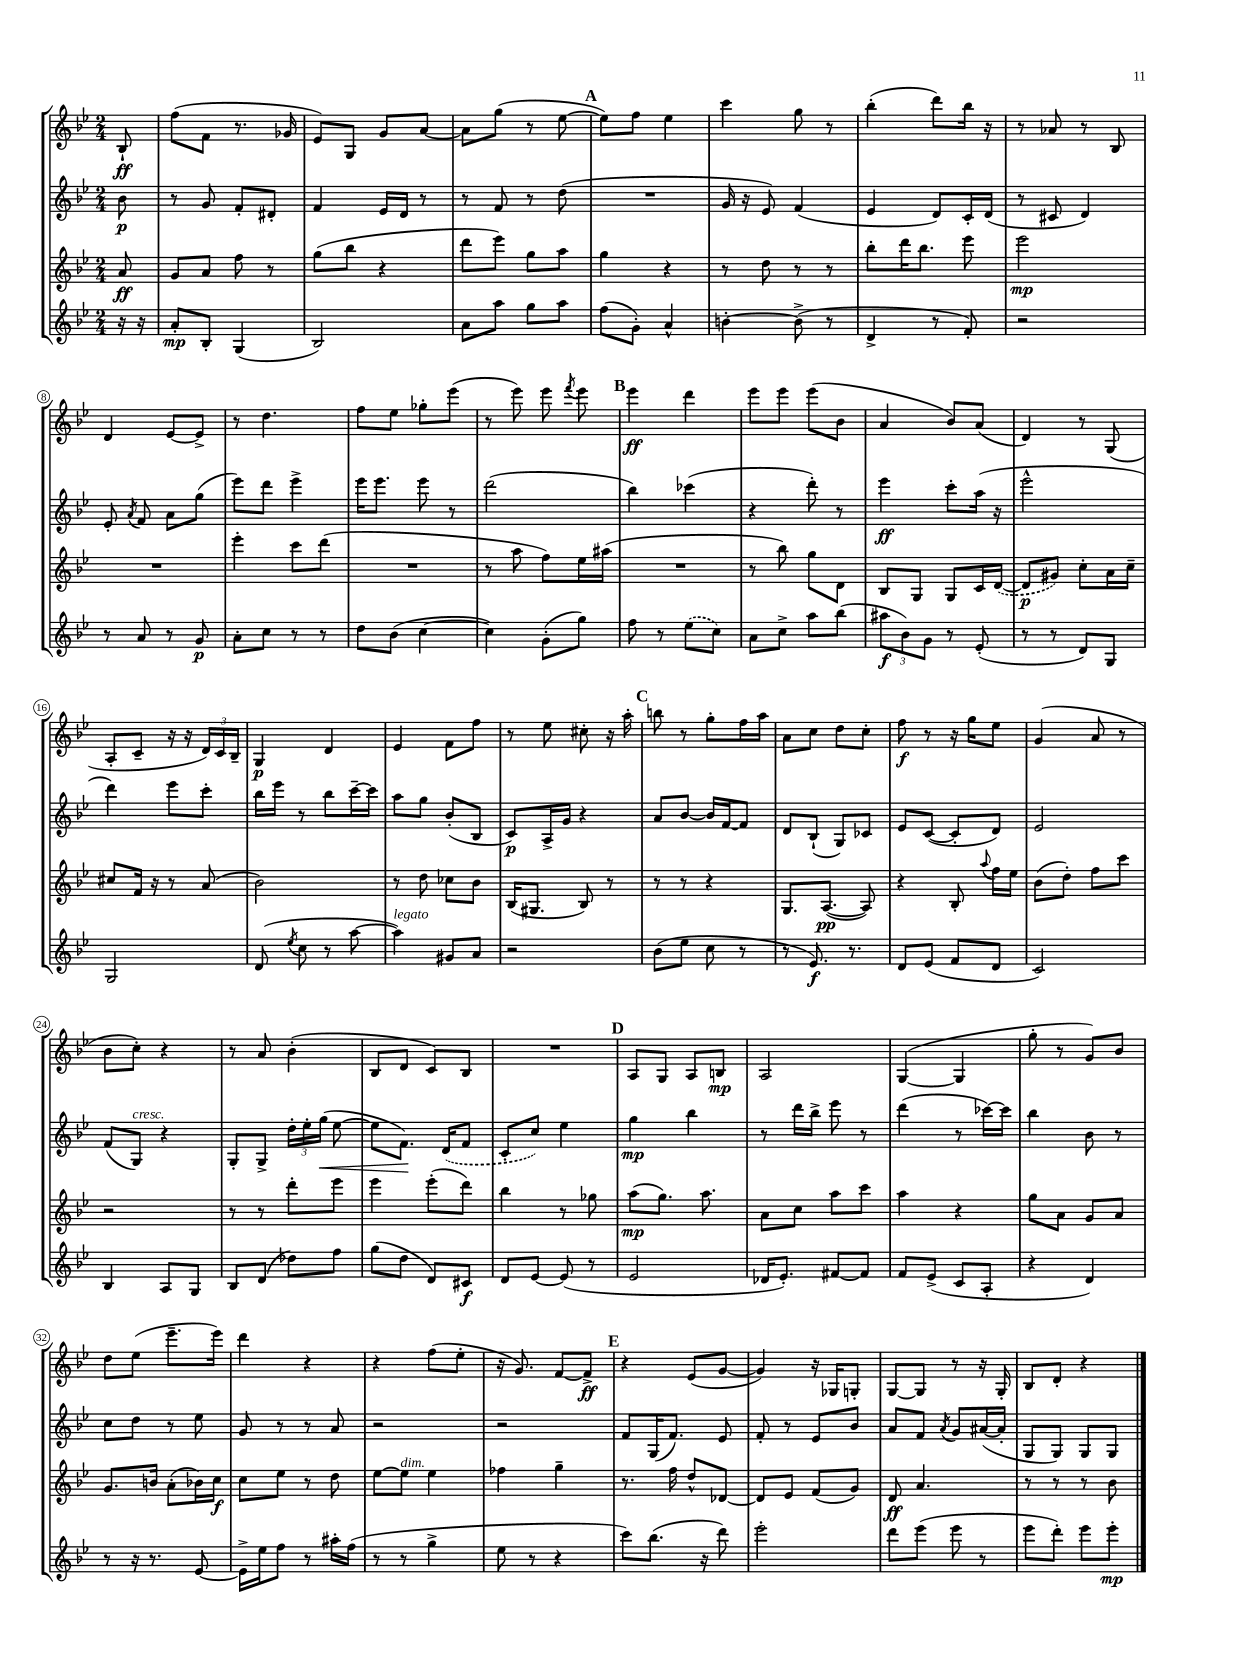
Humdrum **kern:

**kern	**kern	**kern	**kern
*staff4	*staff3	*staff2	*staff1
*clefG2	*clefG2	*clefG2	*clefG2
*k[b-e-]	*k[b-e-]	*k[b-e-]	*k[b-e-]
*M2/4	*M2/4	*M2/4	*M2/4
16r	8a	8b-	8B-`
16r	.	.	.
=	=	=	=
8a'	8g	8r	(8ff
8B-'	8a	8g	8f
(4G	8ff	8f'	8.r
.	8r	8d#'	.
.	.	.	16g-
=	=	=	=
2B-)	(8gg	4f	8e-)
.	8bb-	.	8G
.	4r	16e-	8g
.	.	16d	.
.	.	8r	[8a
=	=	=	=
8a	8ddd	8r	8a]
8aa	8eee-)	8f	(8gg
8gg	8gg	8r	8r
8aa	8aa	(8dd	[8ee-
=	=	=	=
(8ff	4gg	2r	8ee-])
8g')	.	.	8ff
4a^^	4r	.	4ee-
=	=	=	=
[4b'	8r	16g	4ccc
.	.	16r	.
.	8dd	8e-)	.
(8b^]	8r	(4f	8gg
8r	8r	.	8r
=	=	=	=
4d^	8bb-'	4e-	(4bb-'
.	16ddd	.	.
.	8.bb-	.	.
8r	.	8d)	8ddd)
8f')	8eee-	16c'	16bb-
.	.	(16d	16r
=	=	=	=
2r	2eee-	8r	8r
.	.	8c#	8a-
.	.	4d)	8r
.	.	.	8B-
=	=	=	=
8r	2r	8e-'	4d
.	.	8qa	.
8a	.	8f	.
8r	.	8a	[8e-
8g	.	(8gg	8e-^]
=	=	=	=
8a'	4eee-'	8eee-)	8r
8cc	.	8ddd	4.dd
8r	8ccc	4eee-^	.
8r	(8ddd	.	.
=	=	=	=
8dd	2r	16eee-	8ff
.	.	8.eee-	.
(8b-	.	.	8ee-
[4cc	.	8eee-	8gg-'
.	.	8r	(8eee-
=	=	=	=
4cc])	8r	(2ddd	8r
.	8aa	.	8eee-)
(8g'	8ff)	.	8eee-
.	.	.	8qfff
8gg)	16ee-	.	8eee-
.	(16aa#	.	.
=	=	=	=
8ff	2r	4bb-)	4eee-
8r	.	.	.
(8ee-	.	(4ccc-	4ddd
8cc)	.	.	.
=	=	=	=
8a	8r	4r	8eee-
8cc^	8bb-)	.	8eee-
8aa	8gg	8ddd')	(8eee-
(8bb-	8d	8r	8b-
=	=	=	=
12aa#	8B-	4eee-	4a
12b-)	.	.	.
.	8G	.	.
12g	.	.	.
8r	8G	8ccc'	8b-)
(8e-'	16c	(16aa	(8a
.	([16d	16r	.
=	=	=	=
8r	8d]	2eee-^^	4d)
8r	8g#)	.	.
8d)	8cc'	.	8r
8G	16a	.	(8G
.	16cc~	.	.
=	=	=	=
2G	8cc#	4ddd)	8A'
.	16f	.	8c~
.	16r	.	.
.	8r	8eee-	16r
.	.	.	16r
.	(8a	8ccc'	24d)
.	.	.	24c
.	.	.	24B-~
=	=	=	=
(8d	2b-)	16bb-	4G
.	.	16eee-	.
8qee-	.	.	.
8cc	.	8r	.
8r	.	8bb-	4d
[8aa	.	[16ccc~	.
.	.	16ccc]	.
=	=	=	=
4aa])	8r	8aa	4e-
.	8dd	8gg	.
8g#	8cc-	(8b-'	8f
8a	8b-	8B-	8ff
=	=	=	=
2r	(16B-	8c)	8r
.	8.G#	.	.
.	.	16A^	8ee-
.	.	16g	.
.	8B-)	4r	8cc#'
.	8r	.	16r
.	.	.	16aa'
=	=	=	=
(8b-	8r	8a	8bb
8ee-	8r	[8b-	8r
8cc	4r	16b-]	8gg'
.	.	[16f	.
8r	.	8f]	16ff
.	.	.	16aa
=	=	=	=
8r	8.G	8d	8a
8.e-)	.	(8B-`	8cc
.	([8.A	.	.
.	.	8G)	8dd
8.r	.	.	.
.	8A])	8c-	8cc'
=	=	=	=
8d	4r	8e-	8ff
(8e-	.	([8c	8r
8f	8B-'	8c']	16r
.	.	.	16gg
.	8qqaa	.	.
8d	16ff	8d)	8ee-
.	16ee-	.	.
=	=	=	=
2c)	(8b-	2e-	(4g
.	8dd')	.	.
.	8ff	.	8a
.	8ccc	.	8r
=	=	=	=
4B-	2r	(8f	8b-
.	.	8G)	8cc')
8A	.	4r	4r
8G	.	.	.
=	=	=	=
8B-	8r	8G'	8r
(8d	8r	8G^	8a
8dd-)	8ddd'	24dd'	(4b-'
.	.	24ee-'	.
.	.	(24gg	.
8ff	8eee-	[8ee-	.
=	=	=	=
(8gg	4eee-	8ee-]	8B-
8dd	.	8.f)	8d
8d)	(8eee-'	.	8c)
.	.	(16d	.
8c#	8ddd)	8f	8B-
=	=	=	=
8d	4bb-	8c'	2r
[8e-	.	8cc)	.
(8e-]	8r	4ee-	.
8r	8gg-	.	.
=	=	=	=
2e-	(8aa	4gg	8A
.	8.gg)	.	8G
.	.	4bb-	8A
.	8.aa	.	.
.	.	.	8B
=	=	=	=
16d-	8a	8r	2A
8.e-')	.	.	.
.	8cc	16ddd	.
.	.	16bb-^	.
[8f#	8aa	8eee-	.
8f#]	8ccc	8r	.
=	=	=	=
8f	4aa	(4ddd	([4G
(8e-^	.	.	.
8c	4r	8r	4G]
8A'	.	[16ccc-)	.
.	.	16ccc-]	.
=	=	=	=
4r	8gg	4bb-	8gg'
.	8a	.	8r
4d)	8g	8b-	8g)
.	8a	8r	8b-
=	=	=	=
8r	8.g	8cc	8dd
16r	.	8dd	(8ee-
8.r	16b	.	.
.	(8a'	8r	8.eee-~
[8e-	16b-)	8ee-	.
.	16cc	.	16eee-)
=	=	=	=
16e-^]	8cc	8g	4ddd
16ee-	.	.	.
8ff	8ee-	8r	.
8r	8r	8r	4r
16aa#'	8dd	8a	.
(16ff	.	.	.
=	=	=	=
8r	[8ee-	2r	4r
8r	8ee-]	.	.
4gg^	4ee-	.	(8ff
.	.	.	8ee-'
=	=	=	=
8ee-	4ff-	2r	16r
.	.	.	8.g)
8r	.	.	.
4r	4gg~	.	[8f
.	.	.	8f^]
=	=	=	=
8ccc)	8.r	8f	4r
(8.bb-	.	(16G	.
.	16ff	8.f)	.
.	8dd^^	.	(8e-
16r	.	.	.
8ddd)	[8d-	8e-	[8g
=	=	=	=
2eee-'	8d-]	8f'	4g])
.	8e-	8r	.
.	(8f	8e-	16r
.	.	.	16G-
.	8g)	8b-	8G'
=	=	=	=
8ddd	8d	8a	[8G
(8eee-	4.a	8f	8G]
.	.	8qa	.
8eee-	.	8g	8r
8r	.	([16a#	16r
.	.	16a#']	16G'
=	=	=	=
8eee-	8r	8G	8B-
8ddd')	8r	8G)	8d'
8eee-	8r	8G	4r
8eee-'	8b-	8G	.
==	==	==	==
*-	*-	*-	*-
